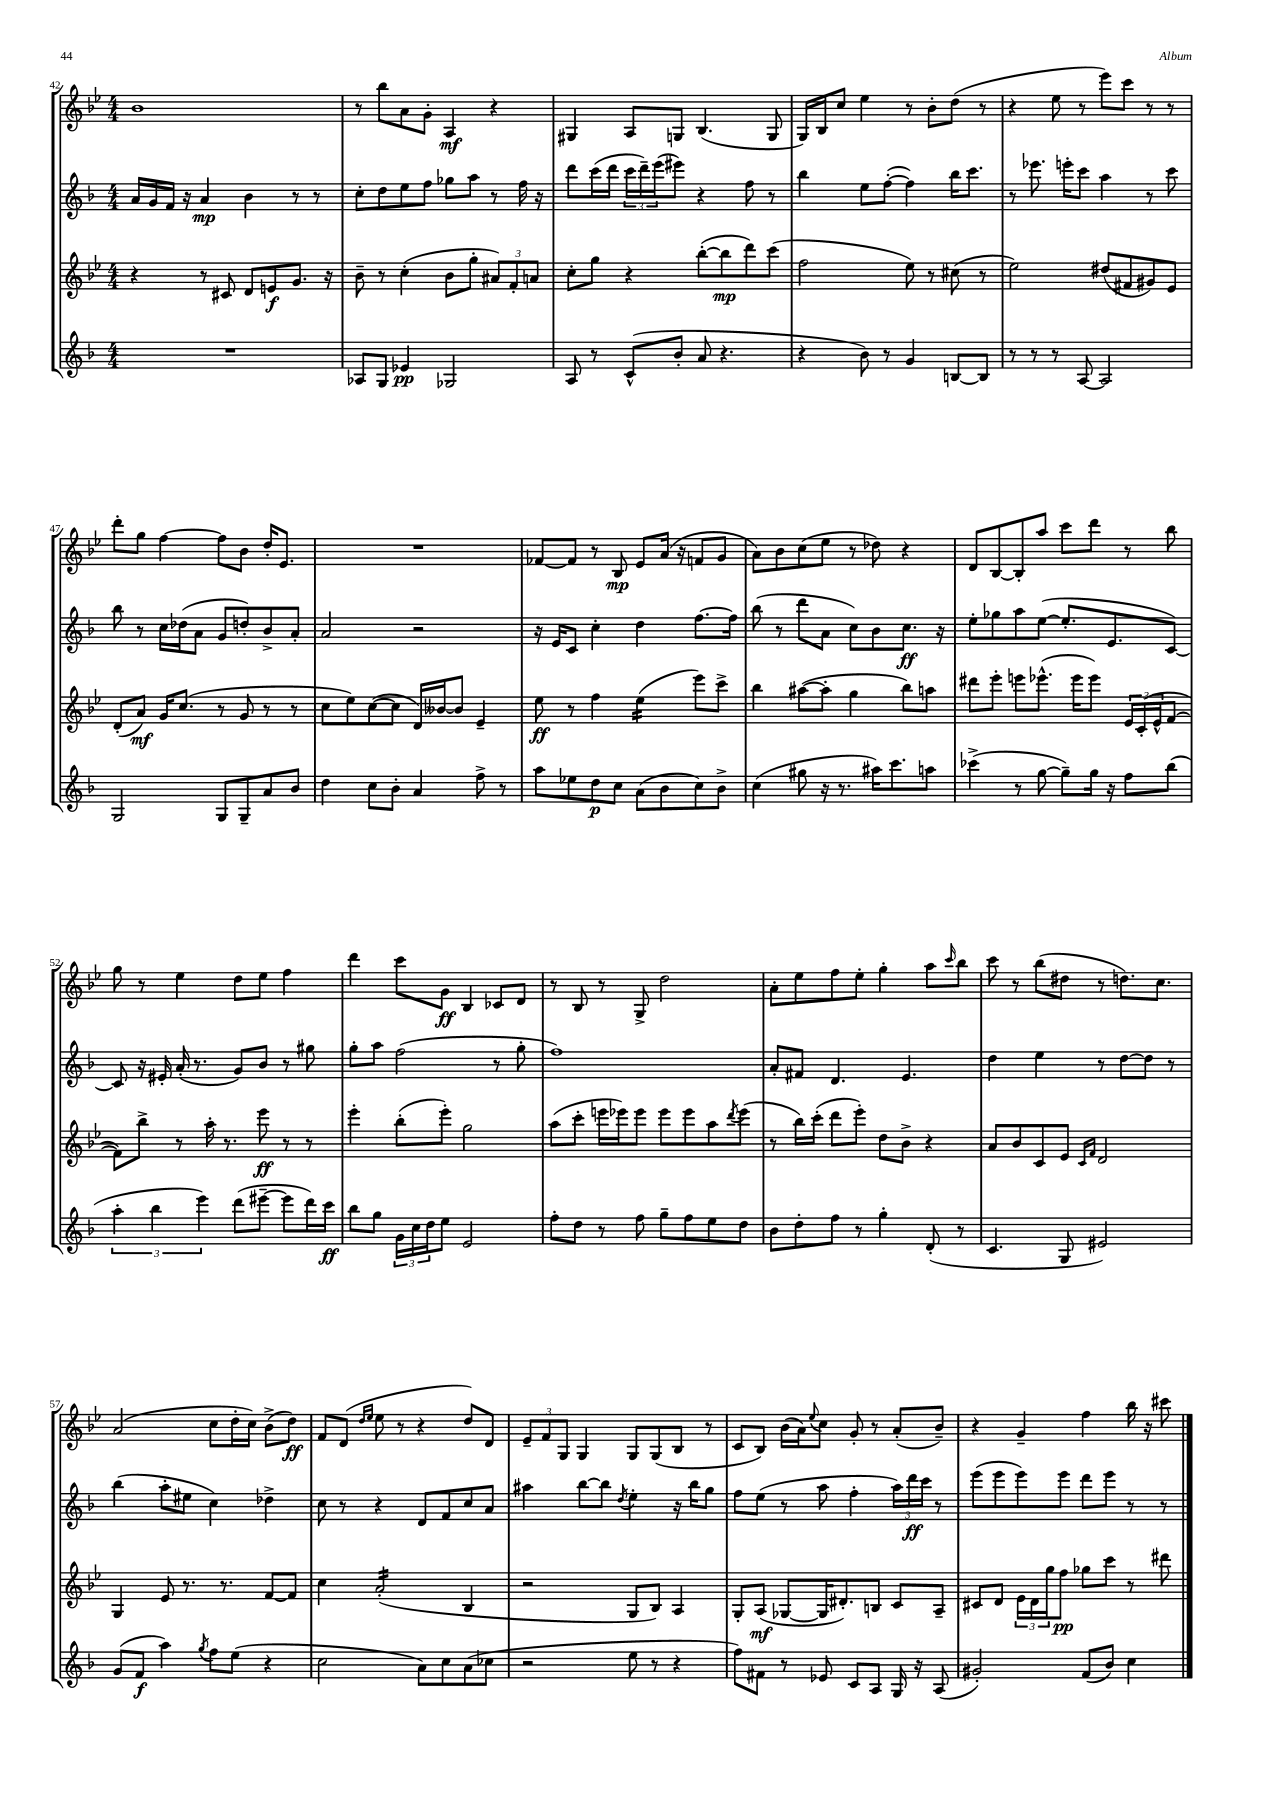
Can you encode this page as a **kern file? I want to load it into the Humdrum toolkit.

**kern	**kern	**kern	**kern
*staff4	*staff3	*staff2	*staff1
*clefG2	*clefG2	*clefG2	*clefG2
*k[b-]	*k[b-e-]	*k[b-]	*k[b-e-]
*M4/4	*M4/4	*M4/4	*M4/4
1r	4r	16a	1b-
.	.	16g	.
.	.	16f	.
.	.	16r	.
.	8r	4a	.
.	8c#	.	.
.	8d	4b-	.
.	8e	.	.
.	8.g	8r	.
.	.	8r	.
.	16r	.	.
=	=	=	=
8A-	8b-~	8cc'	8r
8G	8r	8dd	8bb-
4e-	(4cc'	8ee	8a
.	.	8ff	8g'
2G-	8b-	8gg-	4A
.	8gg'	8aa	.
.	12a#)	8r	4r
.	12f'	.	.
.	.	16ff	.
.	12a	.	.
.	.	16r	.
=	=	=	=
8A	8cc'	8ddd	4G#
8r	8gg	(16ccc	.
.	.	16ddd	.
(8c^^	4r	24ccc	8A
.	.	24ddd~)	.
.	.	(24eee	.
8b-'	.	8eee#)	8G
8a	([8bb-'	4r	(4.B-
4.r	8bb-]	.	.
.	8ddd)	8ff	.
.	(8ccc	8r	8G
=	=	=	=
4r	2ff	4bb-	16G)
.	.	.	16B-
.	.	.	8cc
8b-)	.	8ee	4ee-
8r	.	([8ff'	.
4g	8ee-)	4ff])	8r
.	8r	.	8b-'
[8B	(8cc#	16bb-	(8dd
.	.	8.ccc	.
8B]	8r	.	8r
=	=	=	=
8r	2ee-)	8r	4r
8r	.	8.eee-	.
8r	.	.	8ee-
.	.	16eee'	.
[8A	.	8ccc	8r
2A]	(8dd#	4aa	8eee-)
.	8f#	.	8ccc
.	8g#)	8r	8r
.	8e-	8ccc	8r
=	=	=	=
2G	(8d'	8bb-	8ddd'
.	8a)	8r	8gg
.	16g	16cc	[4ff
.	(8.cc	(16dd-	.
.	.	8a	.
8G	8r	8g	8ff]
8G~	8g	8dd')	8b-
8a	8r	8b-^	16dd'
.	.	.	8.e-
8b-	8r	8a'	.
=	=	=	=
4dd	8cc	2a	1r
.	8ee-)	.	.
8cc	([8cc	.	.
8b-'	8cc]	.	.
4a	16d)	2r	.
.	[16b--	.	.
.	8b--]	.	.
8ff^	4e-~	.	.
8r	.	.	.
=	=	=	=
8aa	8ee-	16r	[8f-
.	.	16e	.
8ee-	8r	8c	8f-]
8dd	4ff	4cc'	8r
8cc	.	.	8B-
(8a	(4ee-	4dd	8e-
8b-	.	.	(16a
.	.	.	16r
8cc)	8eee-)	[8.ff	8f
8b-^	8ccc^	.	8g
.	.	16ff]	.
=	=	=	=
(4cc	4bb-	(8bb-	8a)
.	.	8r	8b-
8gg#	([8aa#	8ddd	(8cc
16r	8aa#']	8a	8ee-
8.r	.	.	.
.	4gg	8cc)	8r
16aa#)	.	8b-	8dd-)
8.ccc	.	.	.
.	8bb-)	8.cc	4r
8aa	8aa	.	.
.	.	16r	.
=	=	=	=
(4ccc-^	8ddd#	8ee'	8d
.	8eee-'	8gg-	[8B-
8r	8eee	8aa	8B-']
[8gg	(8.eee-^^	([8ee	8aa
8gg~])	.	8.ee']	8ccc
.	16eee-	.	.
16gg	8eee-)	.	8ddd
16r	.	8.e	.
8ff	24e-	.	8r
.	(24c'	.	.
.	24e-^^	.	.
(8bb-	[8f	[8c)	8bb-
=	=	=	=
6aa'	8f])	8c]	8gg
.	8bb-^	16r	8r
6bb-	.	.	.
.	.	16e#'	.
.	8r	(16a'	4ee-
.	.	8.r	.
6eee)	.	.	.
.	16aa'	.	.
.	8.r	.	.
(8ddd	.	8g)	8dd
[8eee#~	8eee-	8b-	8ee-
8eee#]	8r	8r	4ff
16ddd)	8r	8gg#	.
16ccc	.	.	.
=	=	=	=
8bb-	4eee-'	8gg'	4ddd
8gg	.	8aa	.
24g	(8bb-'	(2ff	8ccc
24cc	.	.	.
24dd	.	.	.
8ee	8eee-')	.	8g
2e	2gg	.	4B-
.	.	8r	8c-
.	.	8gg'	8d
=	=	=	=
8ff'	(8aa	1ff)	8r
8dd	8ccc'	.	8B-
8r	16eee	.	8r
.	16eee-)	.	.
8ff	8eee-	.	8G^
8gg~	8eee-	.	2dd
8ff	8eee-	.	.
8ee	8aa	.	.
.	8qddd	.	.
8dd	(8eee-	.	.
=	=	=	=
8b-	8r	8a'	8a'
8dd'	16bb-)	8f#	8ee-
.	(16ccc'	.	.
8ff	8ddd	4.d	8ff
8r	8eee-')	.	8ee-'
4gg'	8dd	.	4gg'
.	8b-^	4.e	.
(8d'	4r	.	8aa
.	.	.	16qqccc
8r	.	.	8bb-
=	=	=	=
4.c	8a	4dd	8ccc
.	8b-	.	8r
.	8c	4ee	(8bb-
8G	8e-	.	8dd#
.	16qqc	.	.
.	16qqf	.	.
2e#)	2d	8r	8r
.	.	[8dd	8.dd)
.	.	8dd]	.
.	.	.	8.cc
.	.	8r	.
=	=	=	=
(8g	4G	(4bb-	(2a
8f	.	.	.
4aa)	8e-	8aa'	.
.	8.r	8ee#	.
8qgg	.	.	.
8ff	.	4cc)	8cc
.	8.r	.	.
(8ee	.	.	16dd'
.	.	.	16cc)
4r	[8f	4dd-^	(8b-^
.	8f]	.	8dd)
=	=	=	=
2cc	4cc	8cc	8f
.	.	8r	(8d
.	.	.	16qqdd
.	.	.	16qqee-
.	(2a'	4r	8ee-
.	.	.	8r
8a)	.	8d	4r
8cc	.	8f	.
(8a	4B-	8cc	8dd)
8cc-	.	8a	8d
=	=	=	=
2r	2r	4aa#	12e-~
.	.	.	12f
.	.	.	12G
.	.	[8bb-	4G
.	.	8bb-]	.
.	.	8qdd	.
8ee	8G	4ee'	8G
8r	8B-)	.	(8G
4r	4A	16r	8B-
.	.	16bb-	.
.	.	8gg	8r
=	=	=	=
8ff)	8G'	8ff	8c
8f#	(8A	(8ee	8B-)
8r	[8G-	8r	(16b-
.	.	.	16a)
.	.	.	8qqee-
8e-	16G-]	8aa	8cc
.	8.d#')	.	.
8c	.	4ff'	8g'
8A	8B	.	8r
16G	8c	24aa)	(8a'
.	.	24ddd	.
16r	.	.	.
.	.	24ccc	.
(8A	8A~	8r	8b-~)
=	=	=	=
2g#')	8c#	(8eee	4r
.	8d	8eee	.
.	24e-	8eee)	4g~
.	24d	.	.
.	24gg	.	.
.	8ff	8eee	.
(8f	8gg-	8ddd	4ff
8b-)	8ccc	8eee	.
4cc	8r	8r	16bb-
.	.	.	16r
.	8ddd#	8r	8ccc#
==	==	==	==
*-	*-	*-	*-
